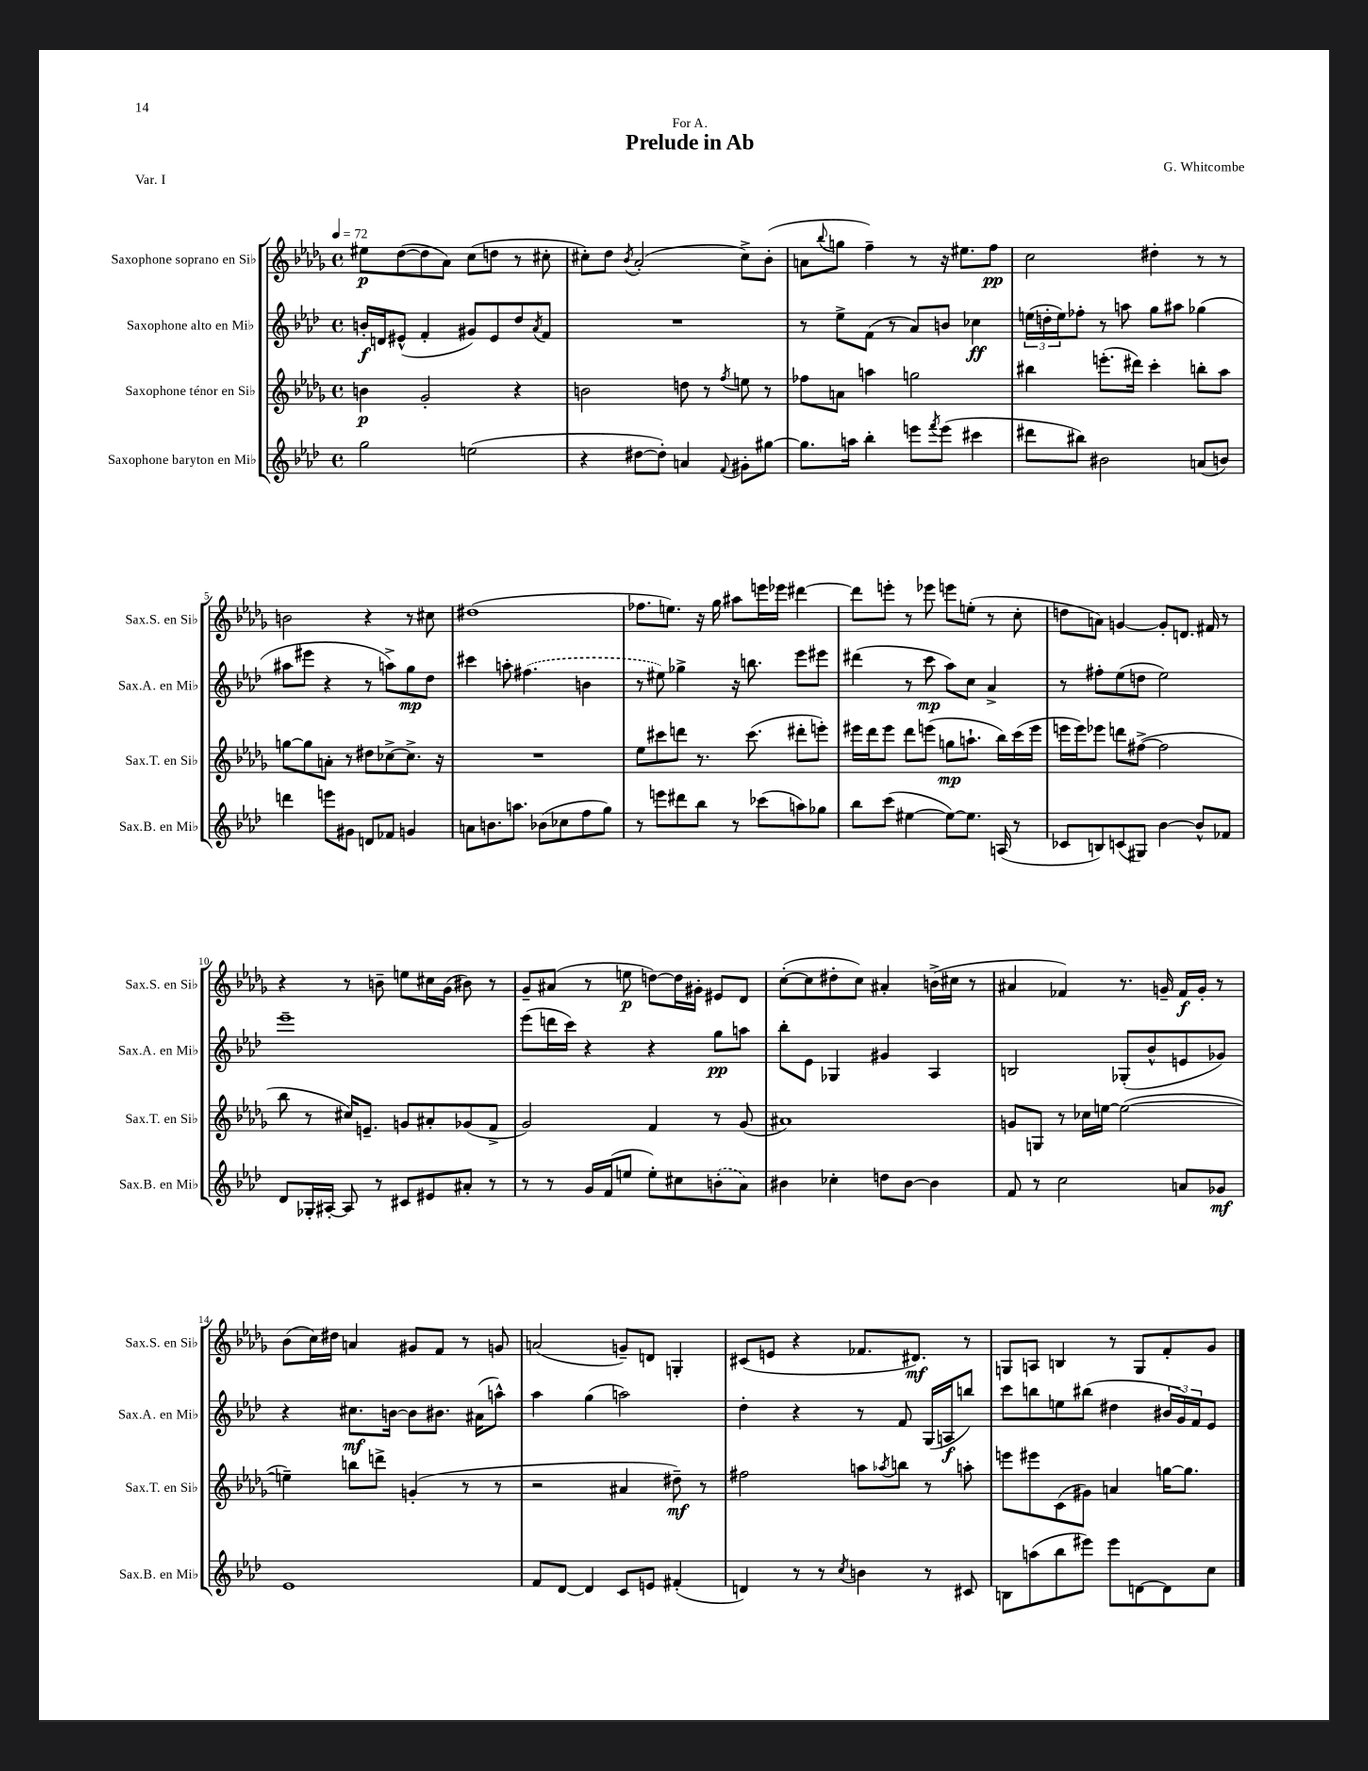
\header { title = "Prelude in Ab" composer = "G. Whitcombe" dedication = "For A." piece = "Var. I" }
<<
\new StaffGroup <<
\new Staff = "s0" \with { instrumentName = "Saxophone soprano en Sib" shortInstrumentName = "Sax.S. en Sib" } {
    \clef treble \key des \major \defaultTimeSignature \time 4/4 \tempo 4 = 72
    eis''8\p des''8~( des''8 aes'8) c''8( d''8 r8 cis''8-. |
    cis''8-.) des''8 \acciaccatura { bes'8 } aes'2-.( cis''8->) bes'8-.( |
    a'8 \appoggiatura { bes''8 } g''8 f''4--) r8 r16 eis''8. f''8\pp |
    c''2 dis''4-. r8 r8 |
    b'2 r4 r8 cis''8 |
    dis''1( |
    fes''8. e''8.) r16 ges''16 ais''8 e'''16 ees'''16 dis'''4~ |
    dis'''8 e'''8-. r8 ees'''8 e'''8 e''8-.( r8 c''8-. |
    d''8 a'8) g'4~ g'8-. d'8. fis'16 r8 |
    r4 r8 b'8-- e''8 cis''16 ges'16( bis'8) r8 |
    ges'8-- ais'8( r8 e''8\p d''8~) d''16 gis'16-. eis'8 des'8 |
    c''8~-.( c''8 dis''8-. c''8) ais'4-. b'16->( cis''16 r8 |
    ais'4 fes'4) r8. g'16-- fes'16\f g'16-. r8 |
    bes'8( c''16) dis''16 a'4 gis'8 f'8 r8 g'8 |
    a'2( g'8--) d'8 g4-. |
    cis'8( e'8 r4 fes'8. dis'8.\mf) r8 |
    g8 a8 b4 r8 g8 f'8-. ges'8 \bar "|." |
}
\new Staff = "s1" \with { instrumentName = "Saxophone alto en Mib" shortInstrumentName = "Sax.A. en Mib" } {
    \clef treble \key aes \major \defaultTimeSignature \time 4/4
    b'16-.\f d'16 eis'8-^( f'4-. gis'8) eis'8 des''8 \acciaccatura { aes'8 } f'8 |
    R1 |
    r8 ees''8-> f'8( r8 aes'8) b'8 ces''4\ff |
    \tuplet 3/2 { e''16( d''16-. e''16) } fes''8-. r8 a''8 g''8 ais''8 ges''4( |
    ais''8 eis'''8 r4 r8 a''8->) g''8\mp des''8 |
    cis'''4 a''8-. \once \slurDashed fis''4.( b'4 |
    r8 eis''8) ges''4-> r16 b''8. ees'''8 eis'''8 |
    dis'''4( r8 c'''8\mp aes''8) c''8 aes'4-> |
    r8 fis''8-. ees''8( d''8 ees''2) |
    ees'''1-- |
    ees'''8( d'''16 c'''16) r4 r4 g''8\pp a''8 |
    bes''8-. ees'8 ges4 gis'4 aes4 |
    b2 ges8-.( bes'8-^ e'8 ges'8) |
    r4 cis''8.\mf b'16~ b'8 bis'8. ais'16( a''8-^) |
    aes''4 g''4( a''2) |
    des''4-. r4 r8 f'8 g16( a16\f b''8) |
    c'''8 b''8 e''8 bis''8( dis''4 \tuplet 3/2 { bis'16 g'16) f'16 } ees'8 \bar "|." |
}
\new Staff = "s2" \with { instrumentName = "Saxophone ténor en Sib" shortInstrumentName = "Sax.T. en Sib" } {
    \clef treble \key des \major \defaultTimeSignature \time 4/4
    b'4\p ges'2-. r4 |
    b'2 d''8 r8 \acciaccatura { f''8 } e''8 r8 |
    fes''8 a'8 a''4 g''2 |
    bis''4 e'''8.-.( dis'''16) c'''4-. b''8-. aes''8 |
    g''8~ g''8 a'8-. r8 dis''8 ces''8~-> ces''8.-> r16 |
    R1 |
    ees''8 cis'''8 d'''8 r8. cis'''8.( dis'''8-. e'''8-.) |
    eis'''16 des'''16 eis'''8 des'''8 e'''8( g''8\mp a''8.-! bes''16) c'''16( e'''16 |
    e'''16 e'''16) ees'''8 d'''8 fis''8~->( fis''2 |
    bes''8 r8 cis''16) e'8.-- g'8 ais'8-. ges'8( f'8-> |
    ges'2) f'4 r8 ges'8( |
    ais'1) |
    g'8 g8 r8 ces''16 e''16~ e''2~( |
    e''4--) b''8 d'''8-> g'4-.( r8 r8 |
    r2 ais'4 dis''8--\mf) r8 |
    fis''2 a''8 \acciaccatura { aes''8 } b''8 r8 a''8-. |
    e'''8 eis'''8 c'8( gis'8) a'4 g''16~ g''8. \bar "|." |
}
\new Staff = "s3" \with { instrumentName = "Saxophone baryton en Mib" shortInstrumentName = "Sax.B. en Mib" } {
    \clef treble \key aes \major \defaultTimeSignature \time 4/4
    g''2 e''2( |
    r4 dis''8~ dis''8-.) a'4 \appoggiatura { f'8 } gis'8-. gis''8~ |
    gis''8. a''16 bes''4-. e'''8 \acciaccatura { f'''8 } e'''8( cis'''4 |
    dis'''8 bis''8) bis'2 a'8( b'8) |
    d'''4 e'''8 gis'8 d'8 fes'8 g'4 |
    a'8 b'8. a''8. bes'8( ces''8 f''8 g''8) |
    r8 e'''8 dis'''8 bes''8 r8 ces'''8( a''8) ges''8 |
    bes''8 c'''8( eis''4~ eis''8~) eis''8. a16( r8 |
    ces'8 b8) c'8( gis8) bes'4~ bes'8-^ fes'8 |
    des'8 ges16-. ais16~-. ais8 r8 cis'8 eis'8 ais'8-. r8 |
    r8 r8 g'16 f'16( e''8 e''8-.) cis''8 \once \slurDashed b'8-.( aes'8) |
    bis'4 ces''4-. d''8 bis'8~ bis'4 |
    f'8 r8 c''2 a'8 ges'8\mf |
    ees'1 |
    f'8 des'8~ des'4 c'8 e'8 fis'4-.( |
    d'4) r8 r8 \acciaccatura { c''8 } b'4 r8 cis'8 |
    b8 a''8( bes''8 eis'''8) eis'''8 d'8~ d'8 c''8 \bar "|." |
}
>>
>>
